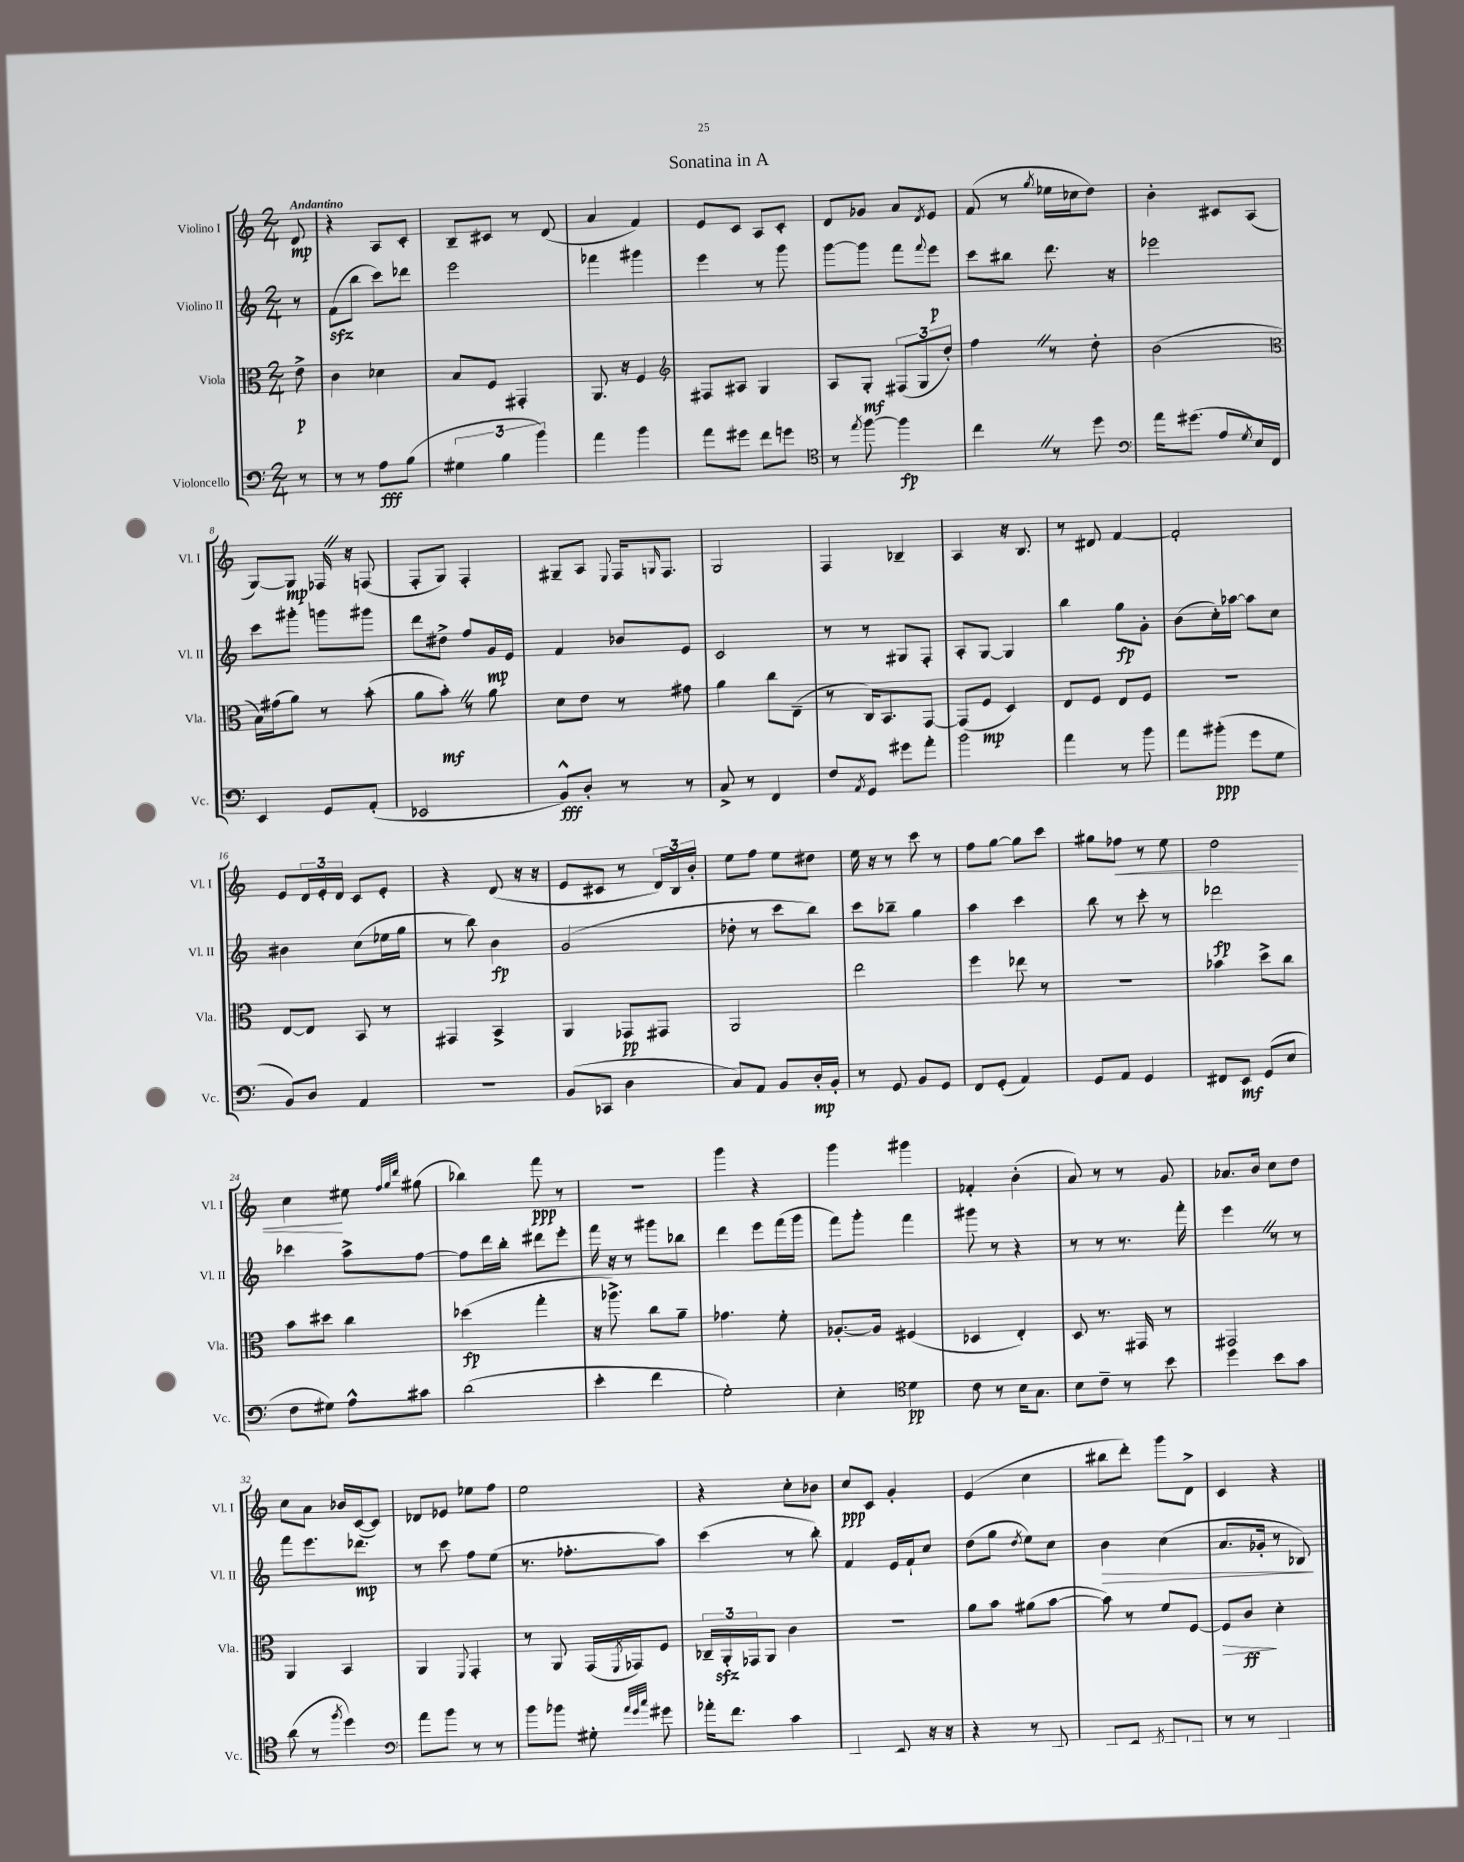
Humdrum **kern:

**kern	**kern	**kern	**kern
*staff4	*staff3	*staff2	*staff1
*clefF4	*clefC3	*clefG2	*clefG2
*k[]	*k[]	*k[]	*k[]
*M2/4	*M2/4	*M2/4	*M2/4
8r	8e^	8r	8d
=	=	=	=
8r	4c	(8f	4r
8r	.	8bb	.
8A	4d-	8ccc)	8A
(8B	.	8ddd-	8c'
=	=	=	=
6G#	8B	2eee	8B~
.	8F	.	8c#
6B	.	.	.
.	4GG#'	.	8r
6b)	.	.	.
.	.	.	(8d
=	=	=	=
4a	8.AA	4fff-	4a
.	16r	.	.
4b	4F	4ggg#	4f)
=	=	=	=
*	*clefG2	*	*
8a	8F#	4eee	8e
8g#	8A#	.	8c
8f	4G	8r	8A
8g	.	8ggg	8c'
=	=	=	=
*clefC4	*	*	*
8r	8A	[8ggg	8d
8qee	.	.	.
[8ff	8G'	8ggg]	8g-
4ff]	(12F#	8fff	8a
.	12G	.	.
.	.	8qqfff	8qd
.	.	8eee	8e
.	12dd')	.	.
=	=	=	=
4cc	4ff	8ccc	(8f
.	.	8bb#	8r
.	.	.	8qgg
8r	8r	8.ddd	16ee-
.	.	.	16cc-
8dd	8dd'	.	8dd)
.	.	16r	.
=	=	=	=
*clefF4	*	*	*
16a	(2b	2eee-	4b'
(8.g#	.	.	.
8A	.	.	8c#
8qG	.	.	.
16E)	.	.	(8A
16FF	.	.	.
=	=	=	=
*	*clefC3	*	*
4EE	16B)	8ccc	[8G)
.	(16g#	.	.
.	8a)	8ggg#'	8G]
8GG	8r	8ggg	16F-
.	.	.	16r
(8AA'	(8b'	8ggg#	(8F
=	=	=	=
2EE-	8a	8ddd	8F'
.	8b')	8dd#^	8G)
.	8r	8ff	4F'
.	8a	16g	.
.	.	16e	.
=	=	=	=
8BB^^)	8d	4f	8G#~
8D'	8e	.	8A
.	.	.	8qqE
8r	8r	8b-	16F
.	.	.	16qqG
.	.	.	8.F
8r	8g#	8e	.
=	=	=	=
8C^	4a	2c	2G
8r	.	.	.
4FF	8cc	.	.
.	(8E~	.	.
=	=	=	=
8F	8r	8r	4F
8qAA	.	.	.
8GG	16C)	8r	.
.	8.BB	.	.
8g#	.	8G#	4B-~
8a'	[8GG	8F'	.
=	=	=	=
2b	(8GG]	8A'	4A
.	8F	[8G	.
.	4D)	4G]	16r
.	.	.	8.B
=	=	=	=
4a	8E	4bb	8r
.	8F	.	8d#
8r	8E	8gg	[4f
8b	8F	8g'	.
=	=	=	=
8a	2r	(8b	2f']
(8b#'	.	16cc')	.
.	.	[16aa-	.
8g	.	8aa-]	.
8G	.	8cc	.
=	=	=	=
8BB)	[8E	4b#	8e
8D	8E]	.	24d
.	.	.	24e'
.	.	.	24d
4AA	8BB	(8cc	8c
.	8r	16ee-	8e'
.	.	16gg	.
=	=	=	=
2r	4GG#	8r	4r
.	.	8bb)	.
.	4BB^	4b	(8d
.	.	.	16r
.	.	.	16r
=	=	=	=
(8BB	4AA	(2g	8e
8CC-	.	.	8c#
4D	8GG-	.	8r
.	8GG#	.	24d)
.	.	.	24B
.	.	.	24b'
=	=	=	=
8C)	2AA	8dd-'	8ee
8AA	.	8r	8ff
8BB	.	8ccc	8ee
16D'	.	8bb)	8dd#
16BB'	.	.	.
=	=	=	=
8r	2ee	8ccc	16ee
.	.	.	16r
8GG	.	8bb-~	8r
8BB	.	4gg	8ccc
8GG	.	.	8r
=	=	=	=
8FF	4ff	4aa	8ff
(8GG'	.	.	[8gg
4AA)	8ee-	4ccc	8gg]
.	8r	.	8ccc
=	=	=	=
8GG	2r	8bb	8gg#
8AA	.	8r	8ff-
4GG	.	8ccc'	8r
.	.	8r	8ee
=	=	=	=
8FF#	4b-	2ddd-	2dd
8EE	.	.	.
(8GG	8dd^	.	.
8E	8cc	.	.
=	=	=	=
8F	8b	4ccc-	4cc
8G#)	8dd#	.	.
8A^^	4cc	8aa^	8ee#
.	.	.	32qqff
.	.	.	32qqgg
.	.	.	32qqddd
8c#	.	[8ff	(8gg#
=	=	=	=
(2d	(4dd-	8ff]	4bb-)
.	.	16ddd	.
.	.	16bb'	.
.	4gg'	8ddd#	8fff
.	.	8eee'	8r
=	=	=	=
4e'	16r	16fff	2r
.	8.aa-^)	16r	.
.	.	8r	.
4f	8cc	8ggg#	.
.	8a~	8bb-	.
=	=	=	=
2G')	4.g-	4ddd	4ggg
.	.	8eee	4r
.	8f'	(16fff	.
.	.	16ggg	.
=	=	=	=
4E'	[8.A-'	8fff)	4ggg
.	.	8ggg'	.
.	16A-]	.	.
*clefC4	*	*	*
4d	(4F#	4fff	4ggg#
=	=	=	=
8c	4D-	8ggg#	4f-'
8r	.	8r	.
16B	4E')	4r	(4b'
8.G	.	.	.
=	=	=	=
8B	8D	8r	8a)
8c~	8.r	8r	8r
8r	.	8.r	8r
.	16GG#	.	.
8b	8r	.	8g
.	.	16fff'	.
=	=	=	=
4dd	2GG#	4eee	8.a-
.	.	.	16b
8b	.	8r	8cc
8g	.	8r	8dd
=	=	=	=
(8a	4AA	8fff	8cc
8r	.	8.eee	8a
8qff	.	.	.
4dd)	4BB	.	16b-
.	.	8.ddd-	([16c
.	.	.	8c])
=	=	=	=
*clefF4	*	*	*
8a	4AA	8r	8d-
8b	.	8ccc	8e-
.	8qqFF	.	.
8r	4GG'	8ff	8ee-
8r	.	(8ee	8ff
=	=	=	=
8b	8r	8.r	2ee
8b-	8AA	.	.
.	.	8.ff-'	.
8G#'	(16GG	.	.
.	8qFF	.	.
.	16GG-)	.	.
32qqa	.	.	.
32qqg	.	.	.
32qqcc	.	.	.
8g#	8F	8aa)	.
=	=	=	=
16a-'	24C-~	(4ccc	4r
.	24AA'	.	.
8.f	.	.	.
.	24GG-	.	.
.	8AA	.	.
4c	4c	8r	8cc'
.	.	8bb')	8b-
=	=	=	=
4DD	2r	4f	8cc
.	.	.	8c
8EE	.	16e	4g'
.	.	16f`	.
16r	.	8cc	.
16r	.	.	.
=	=	=	=
4r	8a	(8dd	(4e
.	8b	8gg	.
.	.	8qdd	.
8r	(8a#	8ee)	4cc
8DD'	[8b	8cc	.
=	=	=	=
(8BBB	8b])	4b	8bb#
8EE)	8r	.	8ddd')
8qCC	.	.	.
8DD	8f	(4cc	8ggg
8CC-	[8F	.	8d^
=	=	=	=
8r	8F]	8.a	4c
8r	8c	.	.
.	.	16g-'	.
4BBB'	4d'	8r	4r
.	.	8B-)	.
==	==	==	==
*-	*-	*-	*-
